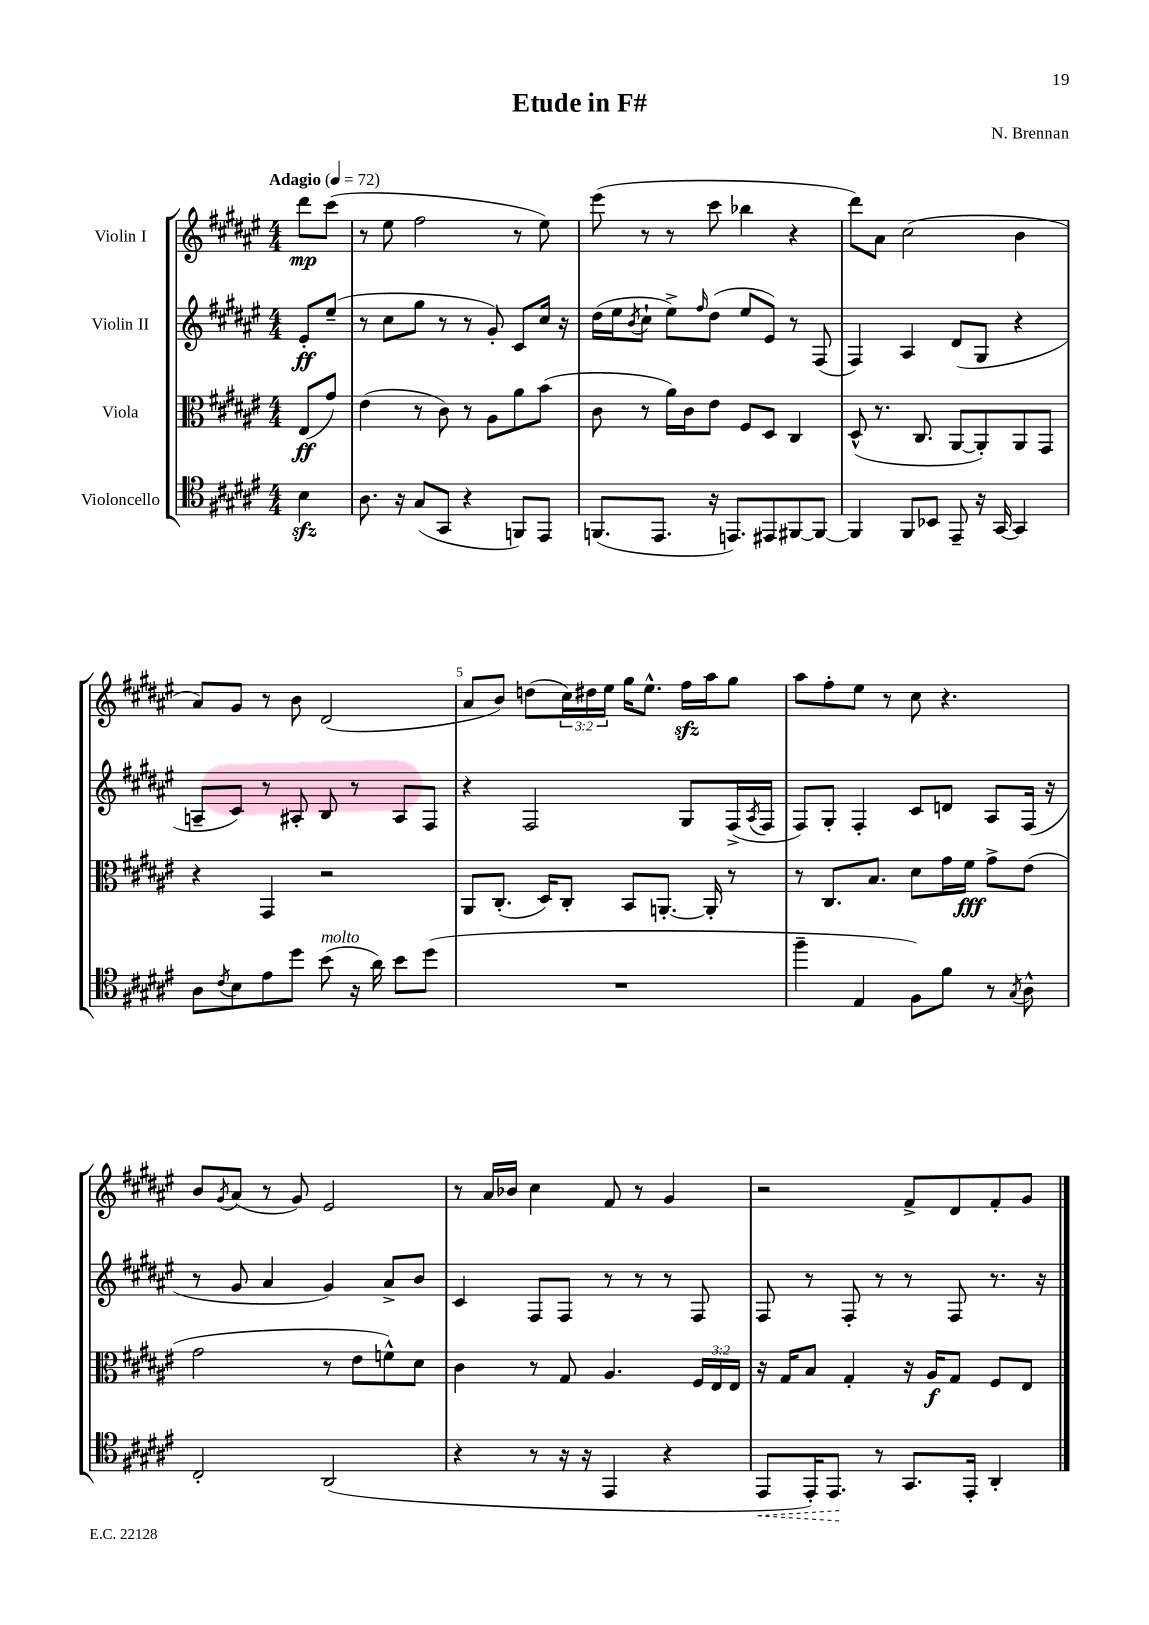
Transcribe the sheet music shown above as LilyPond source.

\header { title = "Etude in F#" composer = "N. Brennan" }
<<
\new StaffGroup <<
\new Staff = "s0" \with { instrumentName = "Violin I" } {
    \clef treble \key fis \major \numericTimeSignature \time 4/4 \override Staff.TupletNumber.text = #tuplet-number::calc-fraction-text \partial 4 \tempo "Adagio" 4 = 72
    dis'''8\mp cis'''8( |
    r8 eis''8 fis''2 r8 eis''8) |
    eis'''8( r8 r8 cis'''8 bes''4 r4 |
    dis'''8) ais'8 cis''2( b'4 |
    ais'8) gis'8 r8 b'8 dis'2( |
    ais'8 b'8) d''8( \tuplet 3/2 { cis''16) dis''16 eis''16 } gis''16 eis''8.-^ fis''16\sfz ais''16 gis''8 |
    ais''8 fis''8-. eis''8 r8 cis''8 r4. |
    b'8 \acciaccatura { gis'8 } ais'8( r8 gis'8) eis'2 |
    r8 ais'16 bes'16 cis''4 fis'8 r8 gis'4 |
    r2 fis'8-> dis'8 fis'8-. gis'8 \bar "|." |
}
\new Staff = "s1" \with { instrumentName = "Violin II" } {
    \clef treble \key fis \major \numericTimeSignature \time 4/4 \partial 4
    eis'8-.\ff eis''8--( |
    r8 cis''8 gis''8 r8 r8 gis'8-.) cis'8 cis''16 r16 |
    dis''16( eis''16 \acciaccatura { b'8 } cis''8-! eis''8->) \grace { fis''16 } dis''8( eis''8 eis'8) r8 fis8( |
    fis4) ais4 dis'8( gis8 r4 |
    a8-- cis'8) r8 ais8-. b8 r8 ais8 fis8 |
    r4 fis2 gis8 fis16->( \acciaccatura { ais8 } fis16 |
    fis8) gis8-. fis4-. cis'8 d'8 ais8 fis16( r16 |
    r8 gis'8 ais'4 gis'4) ais'8-> b'8 |
    cis'4 fis8 fis8 r8 r8 r8 fis8 |
    fis8 r8 fis8-. r8 r8 fis8 r8. r16 \bar "|." |
}
\new Staff = "s2" \with { instrumentName = "Viola" } {
    \clef alto \key fis \major \numericTimeSignature \time 4/4 \override Staff.TupletNumber.text = #tuplet-number::calc-fraction-text \partial 4
    eis8\ff( gis'8) |
    eis'4( r8 cis'8) r8 ais8 ais'8 b'8( |
    cis'8 r8 ais'16) cis'16 eis'8 fis8 dis8 cis4 |
    dis8-^( r8. cis8. ais,8~ ais,8-.) ais,8 gis,8 |
    r4 gis,4 r2 |
    ais,8 cis8.-.( dis16) cis8-. b,8 a,8.~-. a,16-. r8 |
    r8 cis8. b8. dis'8 gis'16 fis'16\fff gis'8-> eis'8( |
    gis'2 r8 eis'8 f'8-^) dis'8 |
    cis'4 r8 gis8 ais4. \tuplet 3/2 { fis16 eis16 eis16 } |
    r16 gis16 b8 gis4-. r16 ais16\f gis8 fis8 eis8 \bar "|." |
}
\new Staff = "s3" \with { instrumentName = "Violoncello" } {
    \clef tenor \key fis \major \numericTimeSignature \time 4/4 \partial 4
    b4\sfz |
    ais8. r16 gis8( gis,8 r4 f,8) eis,8 |
    f,8.( eis,8. r16 e,8.) eis,8 fis,8~ fis,8~ |
    fis,4 fis,8 bes,8 eis,8-- r16 gis,16~ gis,4 |
    ais8 \acciaccatura { cis'8 } b8 eis'8 dis''8 b'8^\markup { \italic "molto" }( r16 ais'16) b'8 dis''8( |
    R1 |
    fis''4-- eis4 fis8) fis'8 r8 \acciaccatura { gis8 } ais8-^ |
    cis2-. ais,2( |
    r4 r8 r16 r16 eis,4 r4 |
    \once \override Hairpin.style = #'dashed-line eis,8\< eis,16-.) eis,8.\! r8 gis,8. eis,16-. ais,4-. \bar "|." |
}
>>
>>
\layout { \context { \Score \override BarNumber.break-visibility = ##(#f #t #t) barNumberVisibility = #(every-nth-bar-number-visible 5) } }
